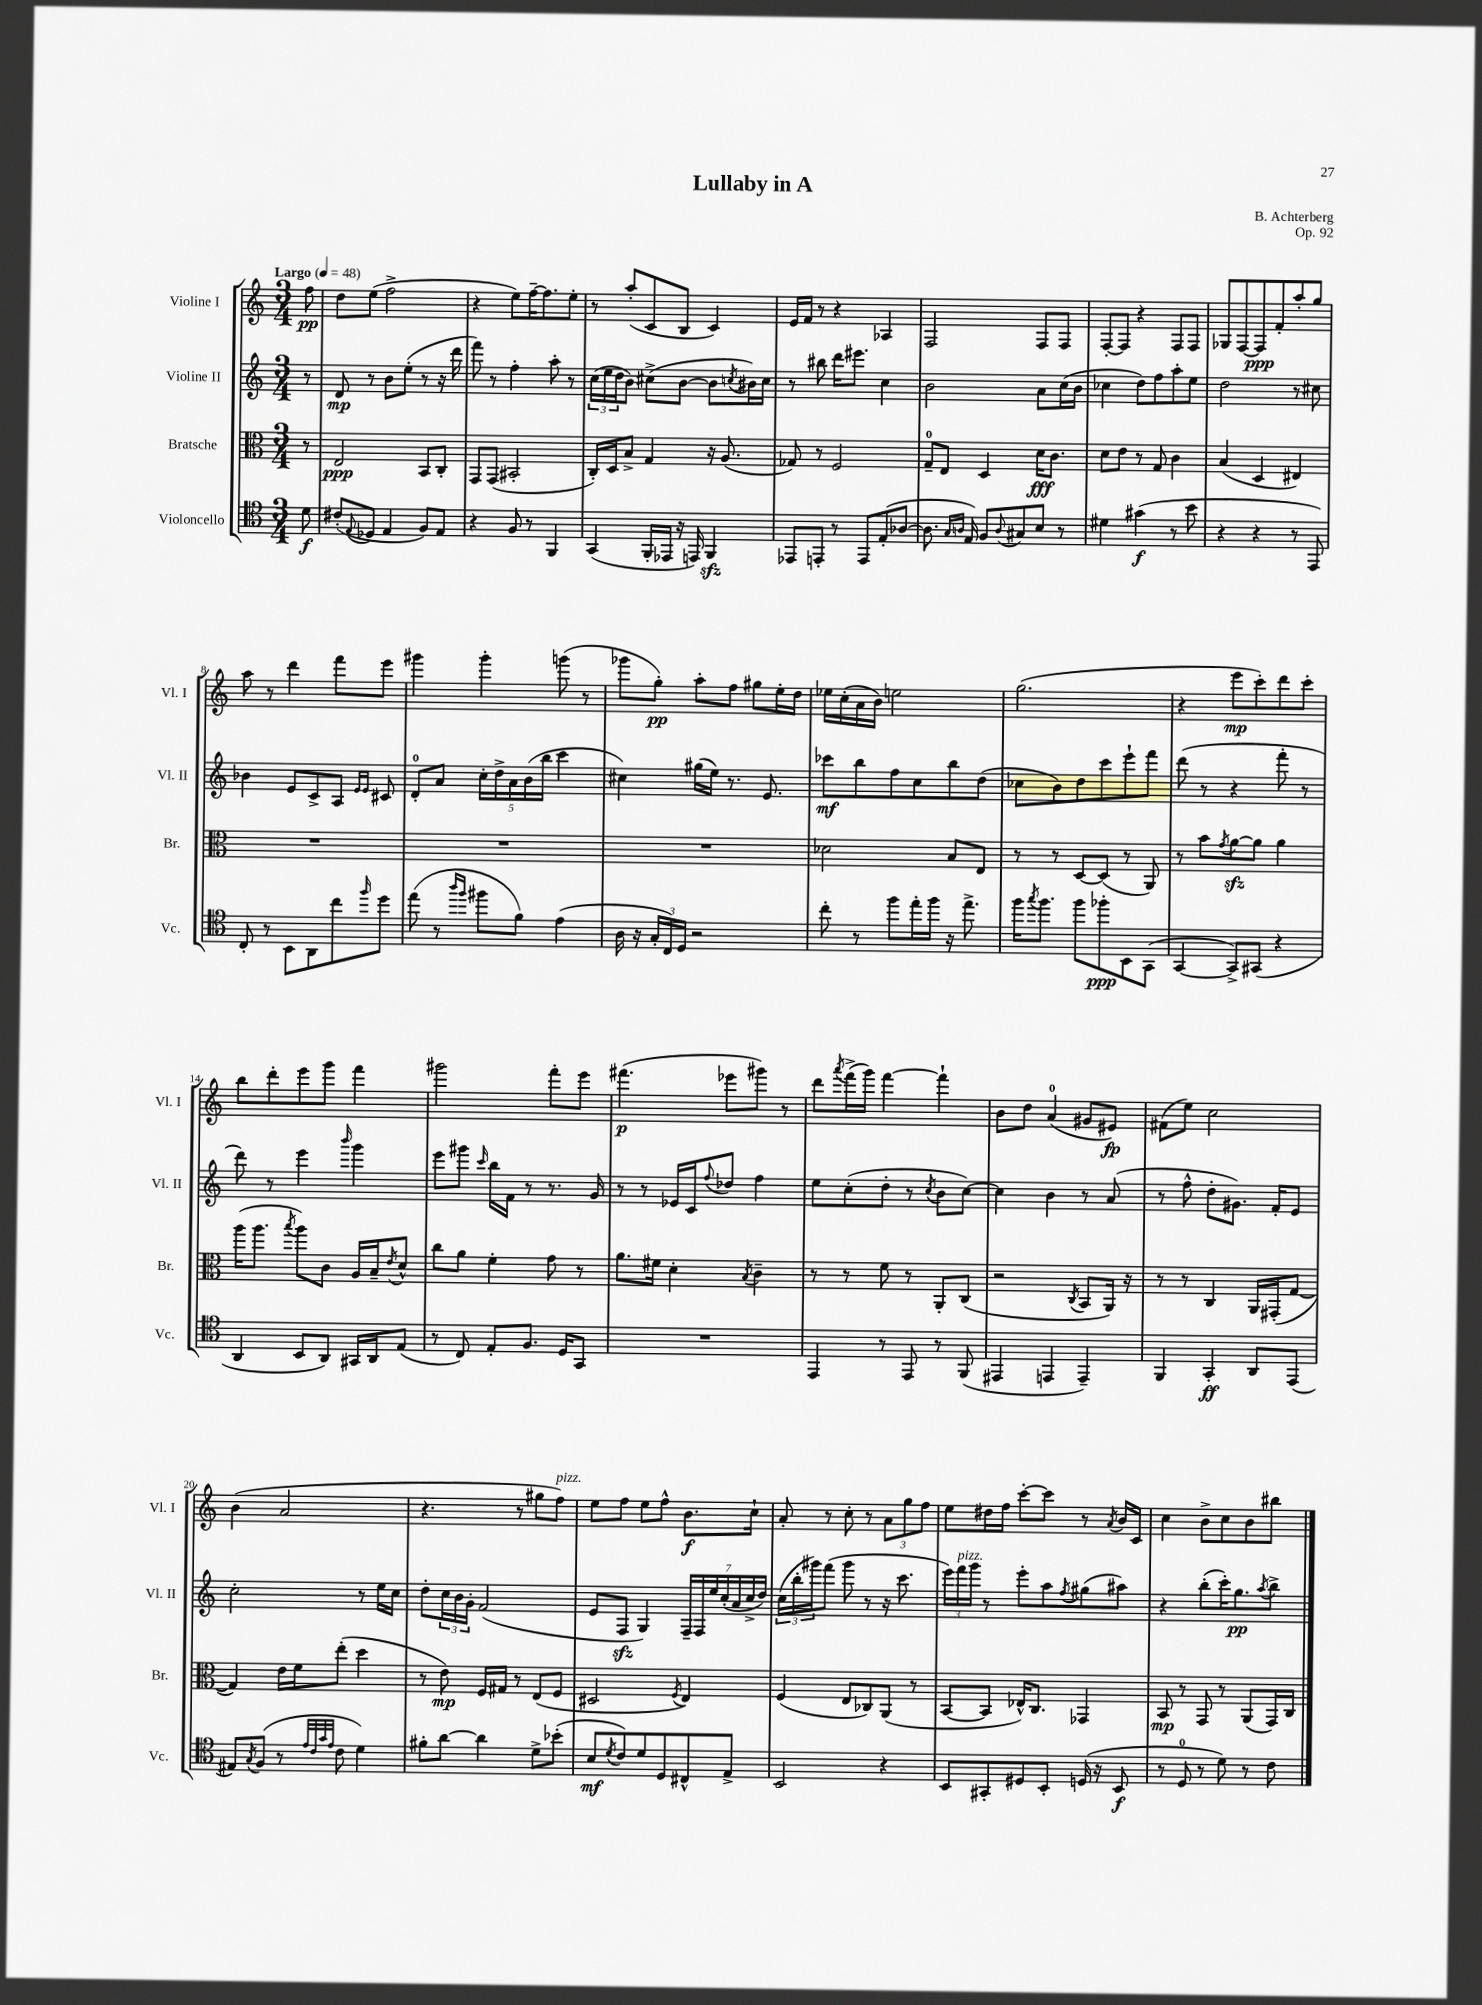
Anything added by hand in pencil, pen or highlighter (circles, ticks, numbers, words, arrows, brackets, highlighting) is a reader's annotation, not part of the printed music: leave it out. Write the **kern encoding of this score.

**kern	**kern	**kern	**kern
*staff4	*staff3	*staff2	*staff1
*clefC4	*clefC3	*clefG2	*clefG2
*k[]	*k[]	*k[]	*k[]
*M3/4	*M3/4	*M3/4	*M3/4
*MM48	*MM48	*MM48	*MM48
8d	8r	8r	8ff
=	=	=	=
(8c#'	2E	8d	8dd
8qqE	.	.	.
8D-	.	8r	(8ee
4E	.	8b	2ff^
.	.	(8ee'	.
8F)	8BB	8r	.
8E	8C'	16r	.
.	.	16ddd	.
=	=	=	=
4r	8GG	8fff)	4r
.	(8GG	8r	.
8F	2BB#'	4ff'	8ee)
8r	.	.	[16ff~
.	.	.	8.ff]
4FF	.	8aa'	.
.	.	8r	8ee'
=	=	=	=
(4GG	16C')	(24cc	8r
.	.	24ee	.
.	16D	.	.
.	.	24dd	.
.	8B^	8b)	(8aa'
16FF'	4G	(8cc#^	8c
16EE-	.	.	.
16r	.	[8b	8B
16EE)	.	.	.
4FF	16r	8b]	4c)
.	(8.A	.	.
.	.	8qcc	.
.	.	16b#)	.
.	.	16cc	.
=	=	=	=
8EE-	8G-)	8r	16e
.	.	.	16f
8EE'	8r	8bb#	8r
8r	2F	16ddd	4r
.	.	8.eee#	.
8EE	.	.	.
(8E'	.	4cc	4A-
[8A-	.	.	.
=	=	=	=
8.A-]	8G~	2b	2F
.	8E	.	.
16qqG	.	.	.
16qqA	.	.	.
16E)	.	.	.
8F	4D	.	.
8qqA	.	.	.
8G#	.	.	.
8B	16d	8a	8F
.	8.c	.	.
8r	.	(16cc	8F
.	.	16b	.
=	=	=	=
4d#	8d	4cc-	[8F'
.	8e	.	8F]
(4g#	8r	8dd)	4r
.	8G	8ff	.
8r	4c	8aa'	8F
8b	.	8ee	8F
=	=	=	=
4r	(4B	2dd	8G-
.	.	.	[8F
4r	4D	.	8F]
.	.	.	8f'
8r	4E#)	8r	8aa'
8EE)	.	8cc#	8gg
=	=	=	=
8C'	2.r	4b-	8aa
8r	.	.	8r
8BB	.	8e	4ddd
8AA	.	8c^	.
8cc	.	8A	8fff
.	.	16qqe	.
16qqff	.	16qqe	.
8dd	.	8c#	8eee
=	=	=	=
(8ee	2.r	8d'	4ggg#
8r	.	8a	.
16qqaa	.	.	.
16qqff	.	.	.
8ff#	.	20cc'	4ggg#'
.	.	20dd^	.
.	.	20a	.
8f)	.	.	.
.	.	(20b	.
.	.	20bb	.
(4e	.	4ccc	(8ggg
.	.	.	8r
=	=	=	=
16A	2.r	4cc#)	8ggg-
16r	.	.	.
24G'	.	.	8gg')
24C)	.	.	.
24D	.	.	.
2r	.	(16gg#	8aa'
.	.	16ee)	.
.	.	8.r	8ff
.	.	.	8gg#
.	.	8.e	.
.	.	.	16ee'
.	.	.	16dd
=	=	=	=
8cc'	2d-	8ccc-	16ee-
.	.	.	(16cc'
8r	.	8bb	16a
.	.	.	16b)
8ff	.	8ff	2ee
16ee'	.	8cc	.
16ff	.	.	.
16r	8B	8bb	.
8.ee^	.	.	.
.	8E	(8dd	.
=	=	=	=
16ff	8r	8cc-	(2.gg
8qgg	.	.	.
8.ff	.	.	.
.	8r	8b)	.
8ff	[8D	8dd	.
8ff-'	(8D]	8ccc	.
8BB	8r	8eee`	.
(8GG	8AA)	8fff	.
=	=	=	=
[4GG	8r	(8ddd	4r
.	8b	8r	.
.	8qg	.	.
8GG^])	[8a	4r	8eee
(8GG#	8a]	.	8ccc')
4r	4a	8fff'	8ddd
.	.	8r	8ccc'
=	=	=	=
4AA	(16aa	8ddd)	8bb
.	8.aa	.	.
.	.	8r	8ddd'
.	8qbb	.	.
8BB	8aa)	4eee	8eee
8AA)	8c	.	8ggg
.	.	16qqbbb	.
16GG#	16A	4ggg	4fff
16AA	16B~	.	.
.	8qe	.	.
(8E	8d^^	.	.
=	=	=	=
8r	8cc	8eee	2ggg#
8C)	8a	8ggg#	.
.	.	16qqccc	.
8E'	4f'	16bb	.
.	.	16f	.
8.F	.	8r	.
.	8g	8.r	8fff'
16D	.	.	.
8GG	8r	.	8eee
.	.	16g	.
=	=	=	=
2.r	8.a	8r	(4.fff#
.	.	8r	.
.	16f#	.	.
.	4d'	16e-	.
.	.	16c	.
.	.	8qqff	.
.	.	8dd-	8eee-
.	8qB	.	.
.	4c~	4ff	8ggg#)
.	.	.	8r
=	=	=	=
4EE	8r	8ee	8ddd
.	.	.	8qaaa
.	8r	(8cc'	(16fff^
.	.	.	16ggg)
8r	8f	8dd'	[4fff
8EE	8r	8r	.
.	.	8qcc	.
8r	8AA'	8b	4fff`]
(8FF	(8C	[8cc)	.
=	=	=	=
4EE#	2r	4cc]	8b
.	.	.	8dd
4EE	.	4b	(4a
.	8qC	.	.
4EE~)	8BB	8r	8g#
.	16AA)	(8a	8e#)
.	16r	.	.
=	=	=	=
4FF	8r	8r	(8f#
.	8r	8ff^^	8ee)
4GG'	4C	8dd'	2cc
.	.	8.g#)	.
8AA	16AA	.	.
.	(16GG#'	16f'	.
(8EE	[8G	8e	.
=	=	=	=
8E#)	4G])	2cc'	(4b
8qG	.	.	.
(8F	.	.	.
8r	16e	.	2a
.	16f	.	.
32qqe	.	.	.
32qqc	.	.	.
32qqg	.	.	.
32qqe	.	.	.
8c	(8ee'	.	.
4d)	4dd	8r	.
.	.	16ee	.
.	.	16cc	.
=	=	=	=
8f#'	8r	8dd'	4.r
[8a	8e)	24cc	.
.	.	24b	.
.	.	24g'	.
4a]	16F	(2f	.
.	16G#	.	.
.	8r	.	8r
8d^	(8E	.	8gg#
(8b-'	8F	.	8ff)
=	=	=	=
8B	2D#	8e	8ee
8qd	.	.	.
8c)	.	8F	8ff
8d	.	4G)	8ee
8D	.	.	8ff^^
.	8qF	.	.
8C#^^	4E)	28F~	8.b
.	.	28F	.
.	.	28ee	.
.	.	(28cc'	.
8E^	.	.	.
.	.	28a	.
.	.	28cc^	.
.	.	.	16cc`
.	.	28dd)	.
=	=	=	=
2BB	(4F	(24cc	8a'
.	.	24bb'	.
.	.	24ggg#)	.
.	.	(8fff	8r
.	8E	8ggg#	8cc'
.	8C-)	8r	8r
4r	(8AA	16r	12a
.	.	8.ccc	.
.	.	.	12gg
.	8r	.	.
.	.	.	12ff
=	=	=	=
8BB	[8BB	24eee)	8ee
.	.	24fff	.
.	.	24ggg	.
8GG#'	8BB]	8r	16dd#
.	.	.	16ff
8D#	16E-^^)	8eee'	[8ccc'
.	8.C	.	.
8BB'	.	8aa	8ccc]
.	.	8qff	.
(16D	4GG-	(8gg#	8r
16r	.	.	.
.	.	.	8qa
8BB	.	8aa#)	16b
.	.	.	16c
=	=	=	=
8r	8BB	4r	4cc
8D	8r	.	.
8r	8GG	(8bb'	8b^
8d)	8r	16ccc')	8cc
.	.	8.gg	.
8r	(8AA	.	8b
.	.	8qaa	.
8c	16GG)	8bb^	8bb#
.	16C	.	.
==	==	==	==
*-	*-	*-	*-
